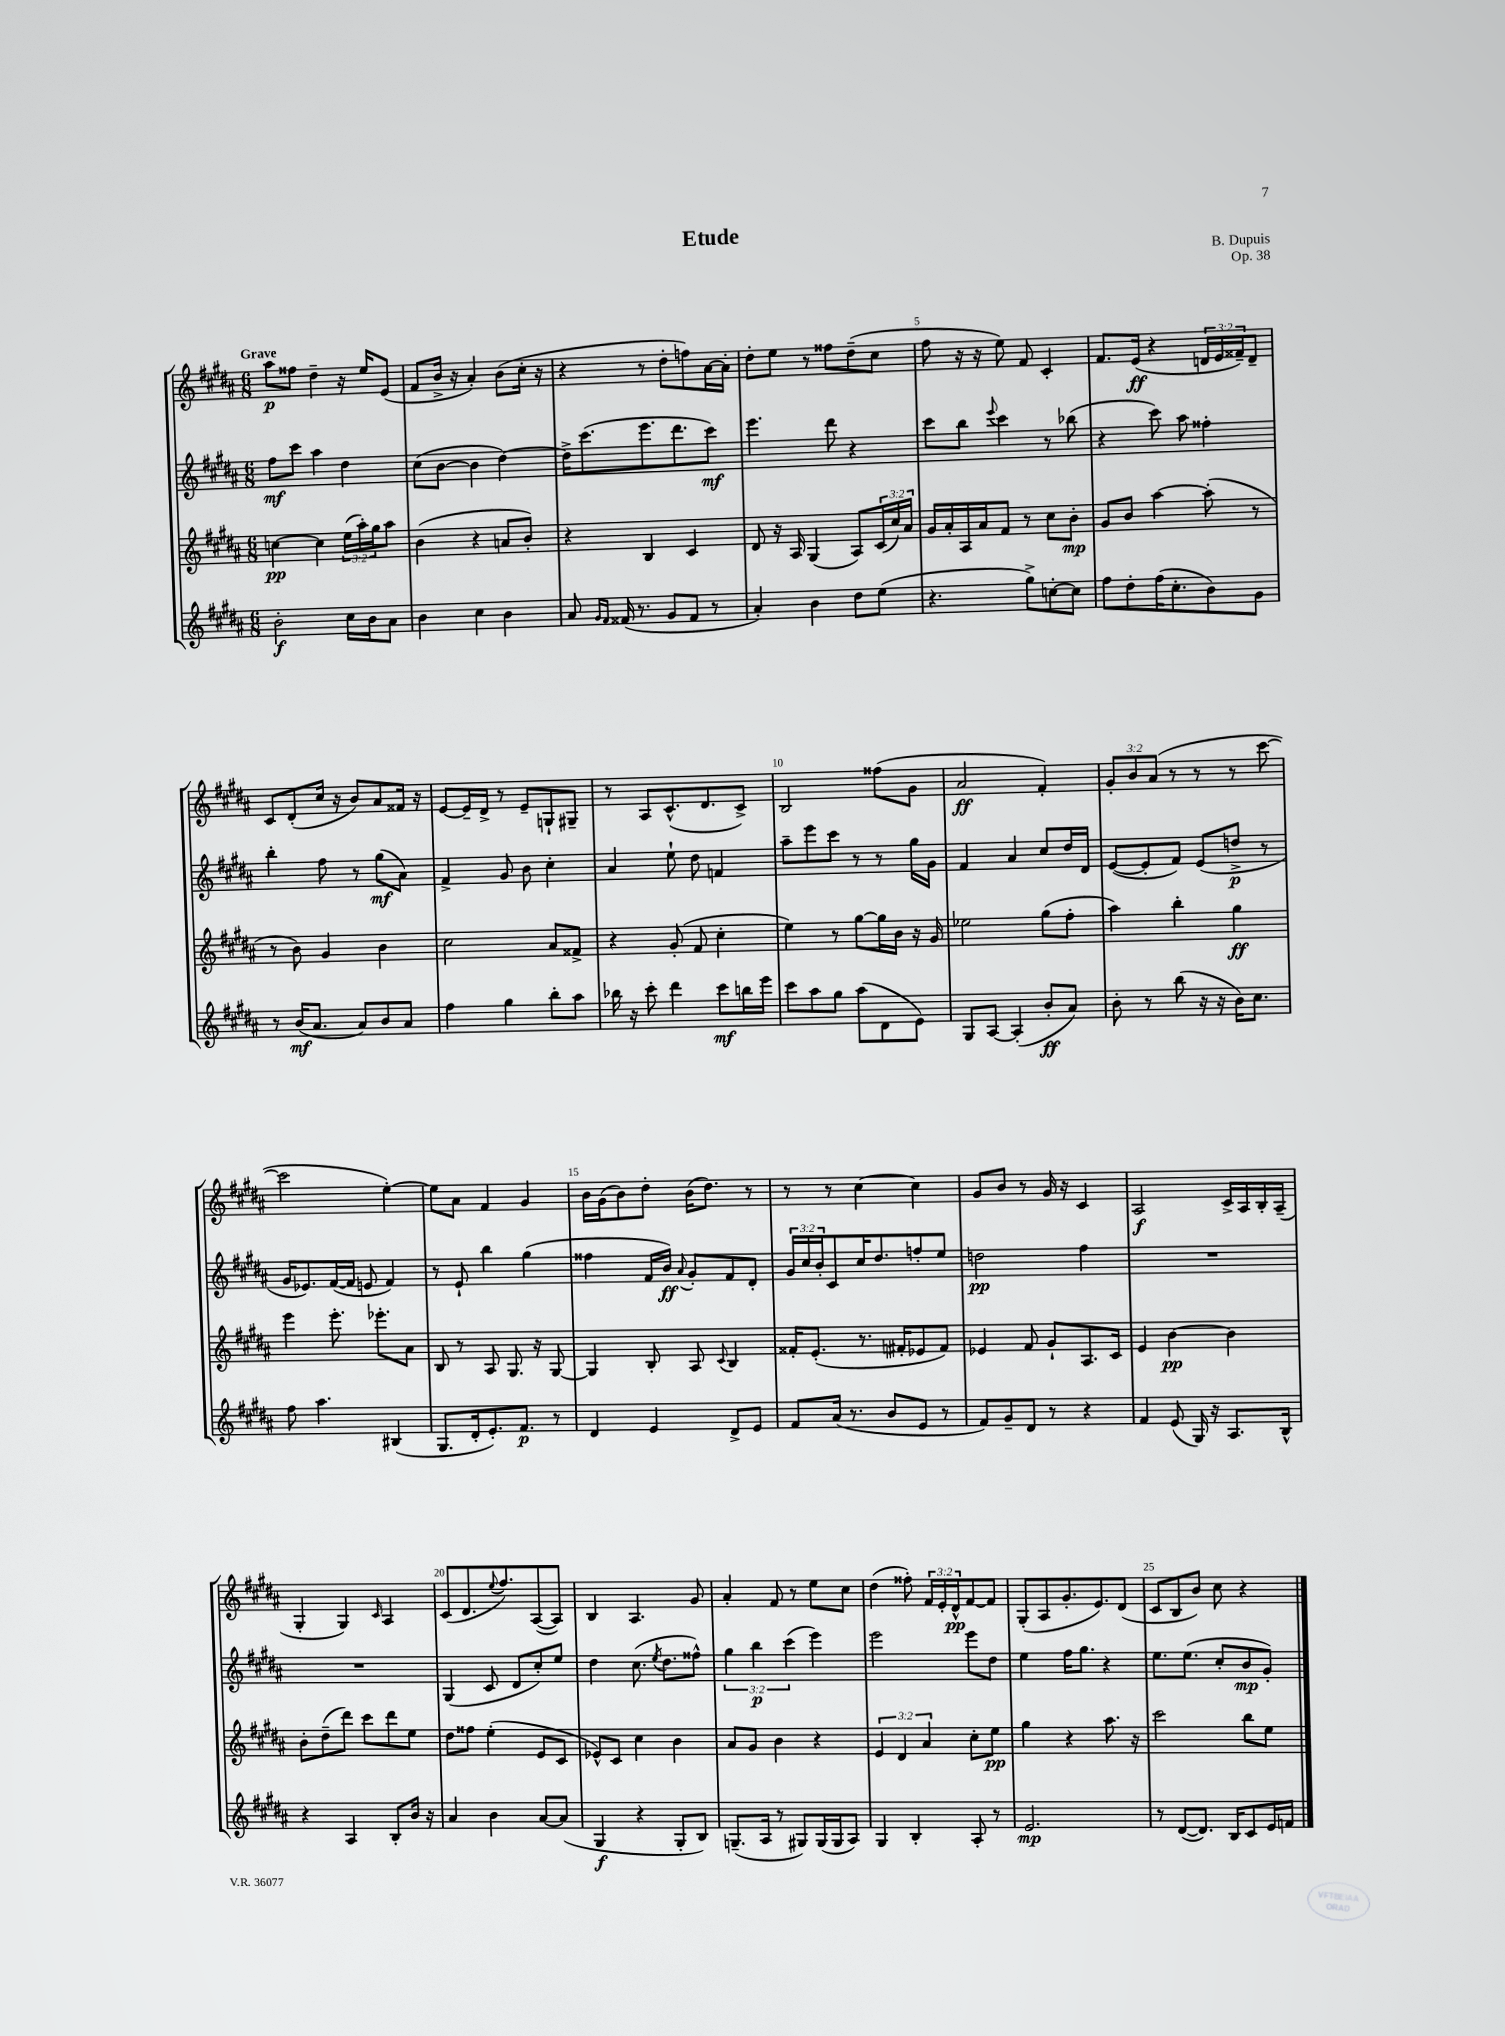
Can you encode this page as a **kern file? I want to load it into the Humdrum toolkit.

**kern	**dynam	**kern	**dynam	**kern	**dynam	**kern	**dynam
*part4	*part4	*part3	*part3	*part2	*part2	*part1	*part1
*staff4	*staff4	*staff3	*staff3	*staff2	*staff2	*staff1	*staff1
*clefG2	*	*clefG2	*	*clefG2	*	*clefG2	*
*k[f#c#g#d#a#]	*	*k[f#c#g#d#a#]	*	*k[f#c#g#d#a#]	*	*k[f#c#g#d#a#]	*
*M6/8	*	*M6/8	*	*M6/8	*	*M6/8	*
=1	=1	=1	=1	=1	=1	=1	=1
!	!	!	!	!	!	!LO:TX:a:B:t=Grave	!
2b'\	f	[4ccn\	pp	8ff#\L	mf	8aa#\L	p
.	.	.	.	8ccc#\J	.	8ff##X\J	.
.	.	4cc\]	.	4aa#\	.	4dd#~\	.
16cc#\LL	.	(24ee\LL	.	4dd#\	.	16r	.
.	.	24aa#'\)	.	.	.	.	.
16b\J	.	.	.	.	.	16ee/KL	.
.	.	24gg#\J	.	.	.	.	.
8a#\J	.	8aa#\J	.	.	.	(8e/J	.
=2	=2	=2	=2	=2	=2	=2	=2
4b\	.	(4b\	.	(8cc#\L	.	8f#/L	.
.	.	.	.	[8b\J	.	16b^/Jk	.
.	.	.	.	.	.	16r	.
4cc#\	.	4r	.	4b\]	.	4a#'/)	.
4b\	.	8an/L	.	[4dd#\)	.	(8b\L	.
.	.	8b'/J)	.	.	.	16cc#'\Jk	.
.	.	.	.	.	.	16r	.
=3	=3	=3	=3	=3	=3	=3	=3
8a#/	.	4r	.	16dd#^\KL]	.	4r	.
.	.	.	.	(8.ccc#\	.	.	.
16qqg#/LL	.	.	.	.	.	.	.
16qqf#/JJ	.	.	.	.	.	.	.
(16f##X/	.	.	.	.	.	.	.
8.r	.	.	.	.	.	.	.
.	.	4B/	.	8.eee\	.	8r	.
8g#/L	.	.	.	.	.	8dd#'\L	.
.	.	.	.	8.ddd#\	.	.	.
8f##/J	.	4c#/	.	.	.	8ffn\)	.
8r	.	.	.	8ccc#\J)	mf	[16a#\L	.
.	.	.	.	.	.	16a#'\JJ]	.
=4	=4	=4	=4	=4	=4	=4	=4
4a#'/)	.	8d#/	.	4.eee\	.	8dd#'\L	.
.	.	16r	.	.	.	8ee\J	.
.	.	16A#/	.	.	.	.	.
4b\	.	(4G#/	.	.	.	8r	.
.	.	.	.	8ddd#\	.	8ff##X\L	.
8dd#\L	.	8A#/L)	.	4r	.	(8dd#~\	.
(8ee\J	.	(24c#/L	.	.	.	8cc#\J	.
.	.	24cc#/)	.	.	.	.	.
.	.	24a#/JJ	.	.	.	.	.
=5	=5	=5	=5	=5	=5	=5	=5
4.r	.	16g#/LL	.	8ccc#\L	.	8ff#\	.
.	.	16a#'/	.	.	.	.	.
.	.	16A#/	.	8bb\J	.	16r	.
.	.	16a#/J	.	.	.	16r	.
.	.	.	.	8qqeee/	.	.	.
.	.	8f#/J	.	4ccc#\	.	8ee\)	.
8gg#^\L)	.	8r	.	.	.	8f#/	.
[8ccn'\	.	8cc#\L	.	8r	.	4c#'/	.
8cc\J]	.	8b'\J	mp	(8bb-X\	.	.	.
=6	=6	=6	=6	=6	=6	=6	=6
8ff#\L	.	8g#/L	.	4r	.	8.f#/L	.
8dd#'\	.	8b/J	.	.	.	.	.
.	.	.	.	.	.	(16e/Jk	ff
(16ff#\K	.	[4aa#\	.	8ccc#\)	.	4r	.
8.cc#'\	.	.	.	.	.	.	.
.	.	.	.	8aa#\	.	.	.
8b\)	.	(8aa#'\]	.	4ff##X'\	.	24dn/LL	.
.	.	.	.	.	.	24e/	.
.	.	.	.	.	.	24f##X~/J)	.
8g#\J	.	8r	.	.	.	8d~/J	.
!!LO:LB:g=z
=7	=7	=7	=7	=7	=7	=7	=7
8r	.	8r	.	4bb'\	.	8c#/L	.
(16b/KL	mf	8b\)	.	.	.	(8d#'/	.
8.a#/J	.	.	.	.	.	.	.
.	.	4g#/	.	8ff#\	.	16cc#/Jk	.
.	.	.	.	.	.	16r	.
8a#/L)	.	.	.	8r	.	8b/L)	.
8b/	.	4b\	.	(8gg#\L	mf	8a#/	.
8a#/J	.	.	.	8a#\J)	.	16f##X/Jk	.
.	.	.	.	.	.	16r	.
=8	=8	=8	=8	=8	=8	=8	=8
4ff#\	.	2cc#\	.	4f#^/	.	[8e/L	.
.	.	.	.	.	.	16e~/L]	.
.	.	.	.	.	.	16d#^/JJ	.
4gg#\	.	.	.	8g#/	.	8r	.
.	.	.	.	8b\	.	8e~/L	.
8bb'\L	.	8a#/L	.	4cc#'\	.	8Gn`/	.
8aa#\J	.	8f##X^/J	.	.	.	8G#X~/J	.
=9	=9	=9	=9	=9	=9	=9	=9
16bb-X\	.	4r	.	4a#/	.	8r	.
16r	.	.	.	.	.	.	.
8ccc#'\	.	.	.	.	.	8A#/L	.
4ddd#\	.	(8g#'/	.	8ee`\	.	(8.c#^^/	.
.	.	8f#/	.	8dd#\	.	.	.
.	.	.	.	.	.	8.d#/	.
8ccc#\L	mf	4cc#'\	.	4fn/	.	.	.
16bbn\L	.	.	.	.	.	8c#^/J)	.
16eee\JJ	.	.	.	.	.	.	.
=10	=10	=10	=10	=10	=10	=10	=10
8ccc#\L	.	4ee\)	.	8aa#~\L	.	2B/	.
8aa#\	.	.	.	8eee\	.	.	.
8gg#\J	.	8r	.	8ccc#\J	.	.	.
(8aa#\L	.	[8gg#\L	.	8r	.	.	.
8d#\	.	16gg#\L]	.	8r	.	(8ff##X\L	.
.	.	16b\JJ	.	.	.	.	.
8e\J)	.	16r	.	16gg#\LL	.	8g#\J	.
.	.	16g#/	.	16g#\JJ	.	.	.
=11	=11	=11	=11	=11	=11	=11	=11
8G#/L	.	2ee-X\	.	4f#/	.	2a#/	ff
[8A#/J	.	.	.	.	.	.	.
(4A#'/]	.	.	.	4a#/	.	.	.
8b'/L	ff	(8gg#\L	.	8cc#/L	.	4f#'/)	.
8a#/J)	.	8ff#'\J	.	16dd#/L	.	.	.
.	.	.	.	16d#/JJ	.	.	.
=12	=12	=12	=12	=12	=12	=12	=12
8b'\	.	4aa#\)	.	([8e/L	.	12g#'/L	.
.	.	.	.	.	.	12b/	.
8r	.	.	.	8e'/]	.	.	.
.	.	.	.	.	.	(12a#/J	.
(8bb\	.	4bb'\	.	8f#/J)	.	8r	.
16r	.	.	.	(8e/L	.	8r	.
16r	.	.	.	.	.	.	.
16b\KL)	.	4gg#\	ff	8ddn^/J	p	8r	.
8.cc#\J	.	.	.	.	.	.	.
.	.	.	.	8r	.	[8ccc#\	.
!!LO:LB:g=z
=13	=13	=13	=13	=13	=13	=13	=13
8ff#\	.	4eee\	.	16g#/KL	.	2ccc#\]	.
.	.	.	.	8.e-X/)	.	.	.
4.aa#\	.	.	.	.	.	.	.
.	.	8.eee'\	.	([16f#/L	.	.	.
.	.	.	.	16f#/JJ]	.	.	.
.	.	.	.	8en/	.	.	.
.	.	8.eee-X'\L	.	.	.	.	.
(4B#X/	.	.	.	4f#/)	.	[4ee'\)	.
.	.	8a#\J	.	.	.	.	.
=14	=14	=14	=14	=14	=14	=14	=14
8.G#/L	.	8B/	.	8r	.	8ee\L]	.
.	.	8r	.	8e`/	.	8a#\J	.
16d#'/k	.	.	.	.	.	.	.
8.e'/)	.	8A#/	.	4bb\	.	4f#/	.
.	.	8.G#/	.	.	.	.	.
8.f#/J	p	.	.	.	.	.	.
.	.	.	.	(4gg#\	.	4g#/	.
.	.	16r	.	.	.	.	.
8r	.	[8G#/	.	.	.	.	.
=15	=15	=15	=15	=15	=15	=15	=15
4d#/	.	4G#/]	.	4ff##X\	.	16b\LL	.
.	.	.	.	.	.	(16g#\J	.
.	.	.	.	.	.	8b\)	.
4e/	.	8B'/	.	16f#/LL	.	8dd#'\J	.
.	.	.	.	16b/JJ)	ff	.	.
.	.	.	.	8qqa#/	.	.	.
.	.	8A#/	.	8g#'/L	.	(16b\KL	.
.	.	.	.	.	.	8.dd#\J)	.
.	.	8qqc#/	.	.	.	.	.
8d#^/L	.	4B/	.	8f#/	.	.	.
8e/J	.	.	.	8d#'/J	.	8r	.
=16	=16	=16	=16	=16	=16	=16	=16
8f#/L	.	16f##X'/KL	.	24g#/LL	.	8r	.
.	.	.	.	24cc#/	.	.	.
.	.	(8.e'/J	.	.	.	.	.
.	.	.	.	24b'/J	.	.	.
(16a#/Jk	.	.	.	8c#/	.	8r	.
8.r	.	.	.	.	.	.	.
.	.	8.r	.	16cc#/K	.	[4cc#\	.
.	.	.	.	8.dd#/	.	.	.
8b/L	.	.	.	.	.	.	.
.	.	16f#X'/KL	.	.	.	.	.
8e/J	.	8e-X/	.	8ffn'/	.	4cc#\]	.
8r	.	8f#/J)	.	8ee/J	.	.	.
=17	=17	=17	=17	=17	=17	=17	=17
8f#/L)	.	4e-X/	.	2ddn\	pp	8g#/L	.
8g#~/	.	.	.	.	.	8b/J	.
8d#/J	.	8f#/	.	.	.	8r	.
8r	.	8g#`/L	.	.	.	16g#/	.
.	.	.	.	.	.	16r	.
4r	.	8.A#/	.	4ff#\	.	4c#/	.
.	.	16c#/Jk	.	.	.	.	.
=18	=18	=18	=18	=18	=18	=18	=18
4f#/	.	4e/	.	2.r	.	2A#/	f
(8e/	.	[4b\	pp	.	.	.	.
16G#/)	.	.	.	.	.	.	.
16r	.	.	.	.	.	.	.
8.A#/L	.	4b\]	.	.	.	16c#^/LL	.
.	.	.	.	.	.	16A#/	.
.	.	.	.	.	.	16B'/	.
16B^^/Jk	.	.	.	.	.	(16A#~/JJ	.
!!LO:LB:g=z
=19	=19	=19	=19	=19	=19	=19	=19
4r	.	8b'\L	.	2.r	.	4G#'/	.
.	.	(8dd#~\	.	.	.	.	.
4A#/	.	8ddd#\J)	.	.	.	4G#/)	.
.	.	8ccc#\L	.	.	.	.	.
.	.	.	.	.	.	16qqc#/	.
8B'/L	.	8ddd#\	.	.	.	4A#/	.
16b/Jk	.	8ee\J	.	.	.	.	.
16r	.	.	.	.	.	.	.
=20	=20	=20	=20	=20	=20	=20	=20
4a#/	.	8dd#\L	.	(4G#/	.	(8c#/L	.
.	.	8ff##X\J	.	.	.	8.d#/	.
4b\	.	(4ee'\	.	8c#/	.	.	.
.	.	.	.	.	.	8qqee/	.
.	.	.	.	.	.	8.ff#/)	.
.	.	.	.	8d#/L	.	.	.
[8a#/L	.	8e/L	.	8cc#'/)	.	([8A#/	.
(8a#/J]	.	8c#/J	.	8ee/J	.	8A#/J])	.
=21	=21	=21	=21	=21	=21	=21	=21
4G#/	f	8e-X^^/L)	.	4dd#\	.	4B/	.
.	.	8c#/J	.	.	.	.	.
4r	.	4cc#\	.	(8.cc#\	.	4.A#/	.
.	.	.	.	8qee/	.	.	.
.	.	.	.	8.dd#\L	.	.	.
8G#'/L	.	4b\	.	.	.	.	.
8B/J)	.	.	.	8ff##X^^\J)	.	8g#/	.
=22	=22	=22	=22	=22	=22	=22	=22
(8.Gn~/L	.	8a#/L	.	6gg#\	.	4a#'/	.
.	.	8g#/J	.	.	.	.	.
.	.	.	.	6bb\	p	.	.
16A#/Jk	.	.	.	.	.	.	.
8r	.	4b\	.	.	.	8f#/	.
.	.	.	.	(6ccc#\	.	.	.
8G#X/L)	.	.	.	.	.	8r	.
(16G#/L	.	4r	.	4eee\)	.	8ee\L	.
16G#/J	.	.	.	.	.	.	.
8A#/J)	.	.	.	.	.	8cc#\J	.
=23	=23	=23	=23	=23	=23	=23	=23
4G#/	.	6e/	.	2eee\	.	(4dd#\	.
.	.	6d#/	.	.	.	.	.
4B'/	.	.	.	.	.	8ff##X'\)	.
.	.	6a#/	.	.	.	.	.
.	.	.	.	.	.	24f#/LL	.
.	.	.	.	.	.	24e'/	.
.	.	.	.	.	.	24d#^^/J	pp
8A#'/	.	8cc#'\L	.	8eee\L	.	[8f#/	.
8r	.	8ee\J	pp	8dd#\J	.	8f#/J]	.
=24	=24	=24	=24	=24	=24	=24	=24
2.e/	mp	4gg#\	.	4ee\	.	(8G#'/L	.
.	.	.	.	.	.	8A#/	.
.	.	4r	.	16ff#\KL	.	8.g#'/	.
.	.	.	.	8.gg#\J	.	.	.
.	.	.	.	.	.	8.e/)	.
.	.	8.aa#\	.	4r	.	.	.
.	.	.	.	.	.	(8d#/J	.
.	.	16r	.	.	.	.	.
=25	=25	=25	=25	=25	=25	=25	=25
8r	.	2ccc#\	.	8.ee\L	.	8c#/L	.
([8d#/L	.	.	.	.	.	8B/	.
.	.	.	.	(8.ee\J	.	.	.
8.d#/J])	.	.	.	.	.	8b/J)	.
.	.	.	.	8cc#'/L	.	8cc#\	.
16B/KL	.	.	.	.	.	.	.
8c#/	.	8bb\L	.	8b/	mp	4r	.
16e/L	.	8ee\J	.	8g#'/J)	.	.	.
16fn/JJ	.	.	.	.	.	.	.
==	==	==	==	==	==	==	==
*-	*-	*-	*-	*-	*-	*-	*-
